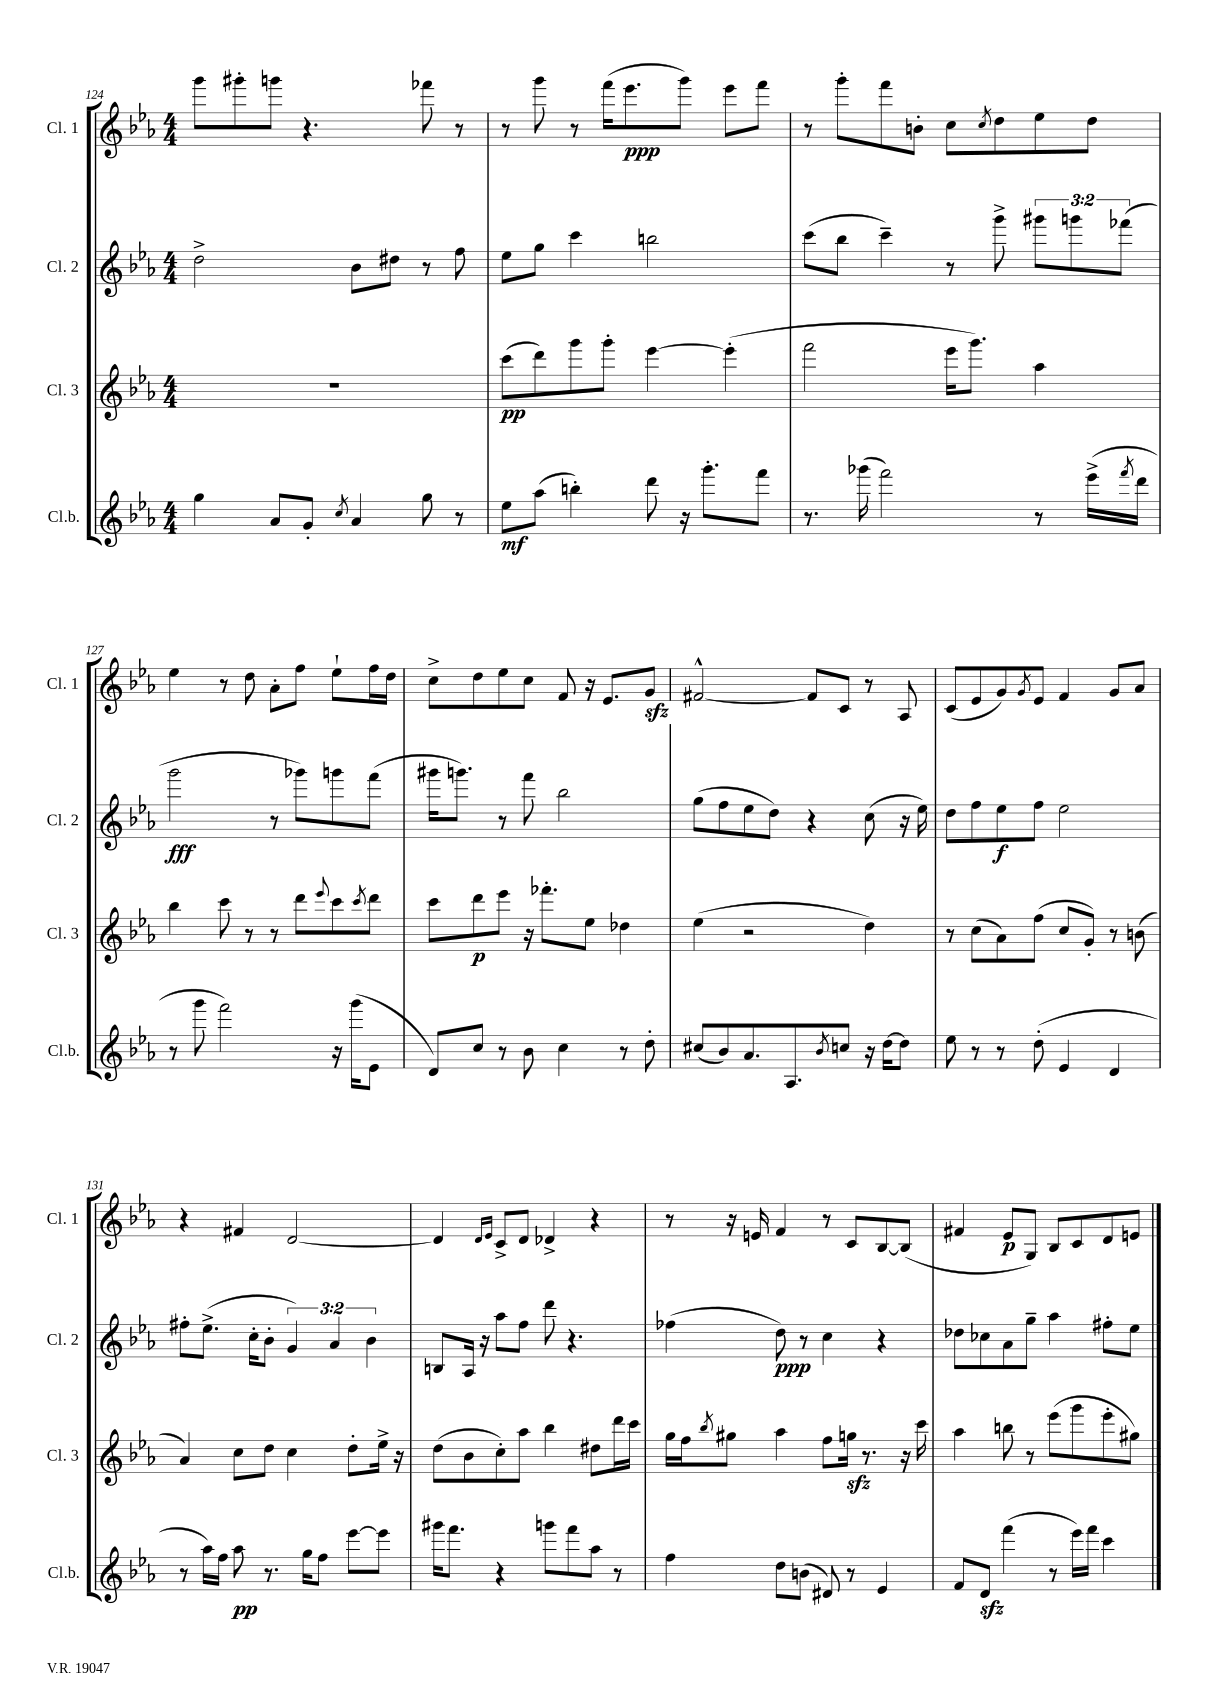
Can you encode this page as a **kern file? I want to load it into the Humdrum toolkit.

**kern	**dynam	**kern	**dynam	**kern	**dynam	**kern	**dynam
*part4	*part4	*part3	*part3	*part2	*part2	*part1	*part1
*staff4	*staff4	*staff3	*staff3	*staff2	*staff2	*staff1	*staff1
*I"Cl.b.	*	*I"Cl. 3	*	*I"Cl. 2	*	*I"Cl. 1	*
*I'Cl.b.	*	*I'Cl. 3	*	*I'Cl. 2	*	*I'Cl. 1	*
*clefG2	*	*clefG2	*	*clefG2	*	*clefG2	*
*k[b-e-a-]	*	*k[b-e-a-]	*	*k[b-e-a-]	*	*k[b-e-a-]	*
*M4/4	*	*M4/4	*	*M4/4	*	*M4/4	*
=124	=124	=124	=124	=124	=124	=124	=124
4gg\	.	1r	.	2dd^\	.	8ggg\L	.
.	.	.	.	.	.	8ggg#X'\	.
8a-/L	.	.	.	.	.	8gggn\J	.
8g'/J	.	.	.	.	.	4.r	.
8qcc/	.	.	.	.	.	.	.
4a-/	.	.	.	8b-\L	.	.	.
.	.	.	.	8dd#X\J	.	.	.
8gg\	.	.	.	8r	.	8fff-X\	.
8r	.	.	.	8ff\	.	8r	.
=125	=125	=125	=125	=125	=125	=125	=125
8ee-\L	mf	(8ccc\L	pp	8ee-\L	.	8r	.
(8aa-\J	.	8ddd\)	.	8gg\J	.	8ggg\	.
4bbn'\)	.	8ggg\	.	4ccc\	.	8r	.
.	.	8ggg'\J	.	.	.	(16fff\KL	.
.	.	.	.	.	.	8.eee-\	ppp
8ddd\	.	[4eee-\	.	2bbn\	.	.	.
16r	.	.	.	.	.	8ggg\J)	.
8.ggg'\L	.	.	.	.	.	.	.
.	.	(4eee-'\]	.	.	.	8eee-\L	.
8fff\J	.	.	.	.	.	8fff\J	.
=126	=126	=126	=126	=126	=126	=126	=126
8.r	.	2fff\	.	(8ccc\L	.	8r	.
.	.	.	.	8bb-\J	.	8ggg'\L	.
(16ggg-X\	.	.	.	.	.	.	.
2fff\)	.	.	.	4ccc~\)	.	8fff\	.
.	.	.	.	.	.	8bn'\J	.
.	.	16eee-\KL	.	8r	.	8cc\L	.
.	.	8.ggg\J)	.	.	.	.	.
.	.	.	.	.	.	8qcc/	.
.	.	.	.	8ggg^\	.	8dd\	.
8r	.	4aa-\	.	12ggg#X\L	.	8ee-\	.
.	.	.	.	12gggn\	.	.	.
(16eee-^\LL	.	.	.	.	.	8dd\J	.
.	.	.	.	(12fff-X\J	.	.	.
8qfff/	.	.	.	.	.	.	.
16ddd\JJ	.	.	.	.	.	.	.
!!LO:LB:g=z
=127	=127	=127	=127	=127	=127	=127	=127
8r	.	4bb-\	.	2ggg\	fff	4ee-\	.
8ggg\	.	.	.	.	.	.	.
2fff\)	.	8ccc\	.	.	.	8r	.
.	.	8r	.	.	.	8dd\	.
.	.	8r	.	8r	.	8a-'\L	.
.	.	8ddd\L	.	8ggg-X\L)	.	8ff\J	.
.	.	8qqeee-/	.	.	.	.	.
16r	.	8ccc\	.	8gggn\	.	8ee-`\L	.
(16ggg\KL	.	.	.	.	.	.	.
.	.	8qccc/	.	.	.	.	.
8e-\J	.	8ddd\J	.	(8fff\J	.	16ff\L	.
.	.	.	.	.	.	16dd\JJ	.
=128	=128	=128	=128	=128	=128	=128	=128
8d/L)	.	8ccc\L	.	16ggg#X\KL	.	8cc^\L	.
.	.	.	.	8.gggn\J)	.	.	.
8cc/J	.	8ddd\	p	.	.	8dd\	.
8r	.	8eee-\J	.	8r	.	8ee-\	.
8b-\	.	16r	.	8fff\	.	8cc\J	.
.	.	8.fff-X'\L	.	.	.	.	.
4cc\	.	.	.	2bb-\	.	8f/	.
.	.	8ee-\J	.	.	.	16r	.
.	.	.	.	.	.	8.e-/L	.
8r	.	4dd-X\	.	.	.	.	.
8dd'\	.	.	.	.	.	8gzz/J	.
=129	=129	=129	=129	=129	=129	=129	=129
(8cc#X/L	.	(4ee-\	.	(8gg\L	.	[2f#X^^/	.
8b-/)	.	.	.	8ff\	.	.	.
8.a-/	.	2r	.	8ee-\	.	.	.
.	.	.	.	8dd\J)	.	.	.
8.A-/	.	.	.	.	.	.	.
.	.	.	.	4r	.	8f#/L]	.
8qb-/	.	.	.	.	.	.	.
8ccn/J	.	.	.	.	.	8c/J	.
16r	.	4dd\)	.	(8cc\	.	8r	.
[16dd\KL	.	.	.	.	.	.	.
8dd\J]	.	.	.	16r	.	8A-/	.
.	.	.	.	16ee-\)	.	.	.
=130	=130	=130	=130	=130	=130	=130	=130
8ee-\	.	8r	.	8dd\L	.	(8c/L	.
8r	.	(8cc\L	.	8ff\	.	8e-/	.
8r	.	8a-\)	.	8ee-\	f	8g/)	.
.	.	.	.	.	.	8qg/	.
(8dd'\	.	(8ff\J	.	8ff\J	.	8e-/J	.
4e-/	.	8cc/L	.	2ee-\	.	4f/	.
.	.	8g'/J)	.	.	.	.	.
4d/	.	8r	.	.	.	8g/L	.
.	.	(8bn\	.	.	.	8a-/J	.
!!LO:LB:g=z
=131	=131	=131	=131	=131	=131	=131	=131
8r	.	4a-/)	.	8ff#X'\L	.	4r	.
16aa-\LL)	.	.	.	(8.ee-^\J	.	.	.
16ff\JJ	.	.	.	.	.	.	.
8aa-\	pp	8cc\L	.	.	.	4f#X/	.
.	.	.	.	16cc'\KL	.	.	.
8.r	.	8dd\J	.	8b-'\J	.	.	.
.	.	4cc\	.	6g/)	.	[2d/	.
16gg\KL	.	.	.	.	.	.	.
8ff\J	.	.	.	.	.	.	.
.	.	.	.	6a-/	.	.	.
[8eee-\L	.	8dd'\L	.	.	.	.	.
.	.	.	.	6b-\	.	.	.
8eee-\J]	.	16ee-^\Jk	.	.	.	.	.
.	.	16r	.	.	.	.	.
=132	=132	=132	=132	=132	=132	=132	=132
16ggg#X\KL	.	(8dd\L	.	8Bn/L	.	4d/]	.
8.fff\J	.	.	.	.	.	.	.
.	.	8b-\	.	16A-/Jk	.	.	.
.	.	.	.	16r	.	.	.
.	.	.	.	.	.	16qqd/LL	.
.	.	.	.	.	.	16qqe-/JJ	.
4r	.	8cc'\)	.	8aa-\L	.	8c^/L	.
.	.	8aa-\J	.	8ff\J	.	8d/J	.
8gggn\L	.	4bb-\	.	8ddd\	.	4d-X^/	.
8fff\	.	.	.	4.r	.	.	.
8aa-\J	.	8dd#X\L	.	.	.	4r	.
8r	.	16ddd\L	.	.	.	.	.
.	.	16ccc\JJ	.	.	.	.	.
=133	=133	=133	=133	=133	=133	=133	=133
4ff\	.	16gg\LL	.	(4ff-X\	.	8r	.
.	.	16ff\J	.	.	.	.	.
.	.	8qbb-/	.	.	.	.	.
.	.	8gg#X\J	.	.	.	16r	.
.	.	.	.	.	.	16en/	.
8dd\L	.	4aa-\	.	8dd\)	ppp	4f/	.
(8bn\J	.	.	.	8r	.	.	.
8d#X/)	.	8ff\L	.	4cc\	.	8r	.
8r	.	16ggnzz\Jk	.	.	.	8c/L	.
.	.	8.r	.	.	.	.	.
4e-/	.	.	.	4r	.	[8B-/	.
.	.	16r	.	.	.	(8B-/J]	.
.	.	16ccc\	.	.	.	.	.
=134	=134	=134	=134	=134	=134	=134	=134
8f/L	.	4aa-\	.	8dd-X\L	.	4f#X/	.
8dzz/J	.	.	.	8cc-X\	.	.	.
(4fff\	.	8bbn\	.	8a-\	.	8e-/L	p
.	.	8r	.	8gg~\J	.	8G/J)	.
8r	.	(8eee-\L	.	4aa-\	.	8B-/L	.
16eee-\LL)	.	8ggg\	.	.	.	8c/	.
16fff\JJ	.	.	.	.	.	.	.
4ccc\	.	8eee-'\	.	8ff#X'\L	.	8d/	.
.	.	8gg#X\J)	.	8ee-\J	.	8en/J	.
==	==	==	==	==	==	==	==
*-	*-	*-	*-	*-	*-	*-	*-
